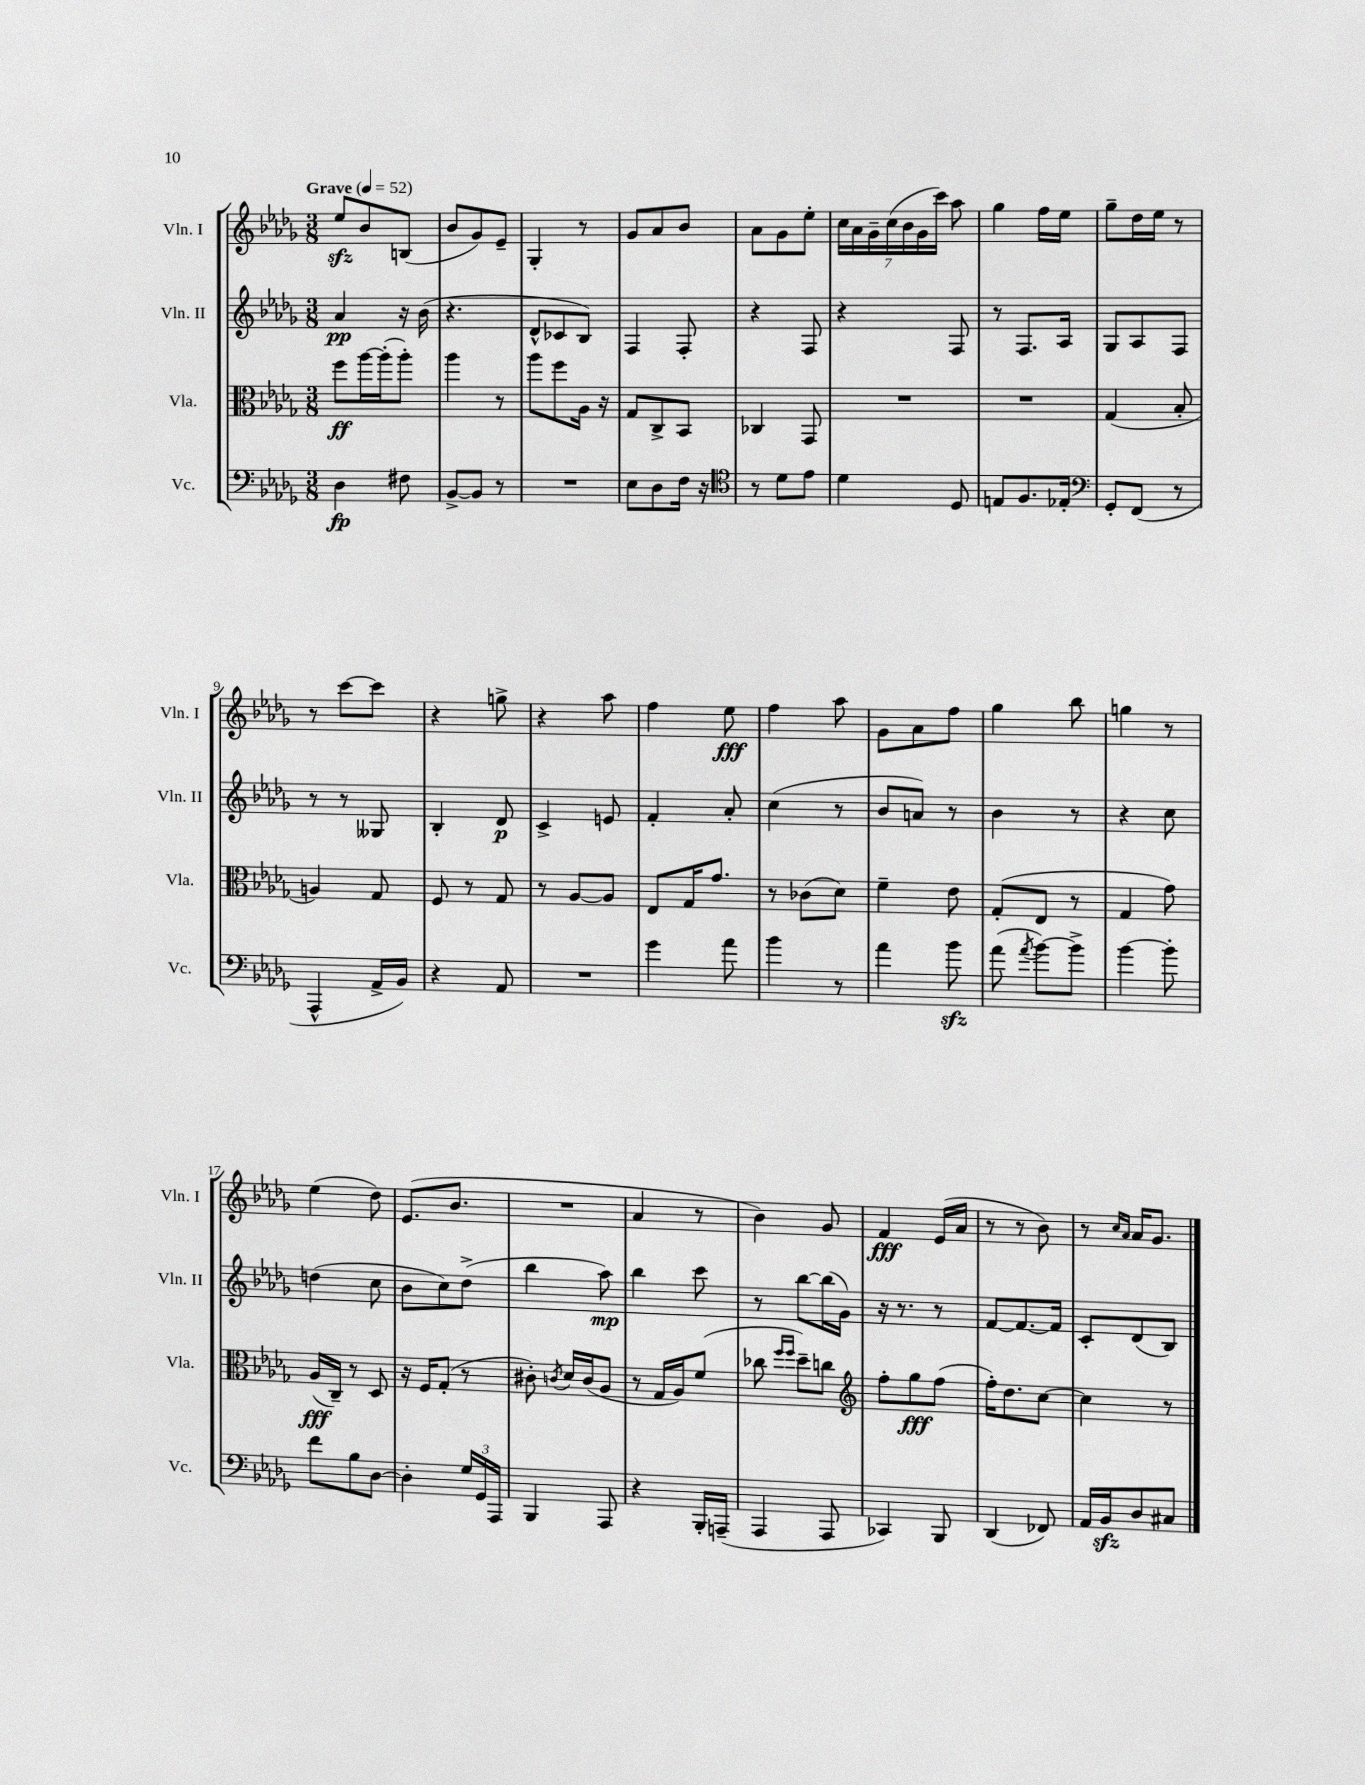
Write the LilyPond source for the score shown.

<<
\new StaffGroup <<
\new Staff = "s0" \with { instrumentName = "Vln. I" shortInstrumentName = "Vln. I" } {
    \clef treble \key des \major \numericTimeSignature \time 3/8 \tempo "Grave" 4 = 52
    \autoBeamOff ees''8[\sfz bes'8 b8]( |
    bes'8[ ges'8) ees'8]-- |
    ges4-. r8 |
    ges'8[ aes'8 bes'8] |
    aes'8[ ges'8 ees''8]-. |
    \tuplet 7/4 { c''16[ aes'16 ges'16-- c''16( bes'16 ges'16 c'''16]) } aes''8 |
    ges''4 f''16[ ees''16] |
    ges''8[-- des''16 ees''16] r8 |
    r8 c'''8[~ c'''8] |
    r4 g''8-> |
    r4 aes''8 |
    f''4 ees''8\fff |
    f''4 aes''8 |
    ges'8[ aes'8 f''8] |
    ges''4 bes''8 |
    g''4 r8 |
    ees''4( des''8) |
    ees'8.[( bes'8.] |
    R4. |
    aes'4 r8 |
    bes'4) ges'8 |
    f'4\fff ees'16[( aes'16] |
    r8 r8 bes'8) |
    r8 \grace { c''16[ aes'16] } aes'16[ ges'8.] \bar "|." |
}
\new Staff = "s1" \with { instrumentName = "Vln. II" shortInstrumentName = "Vln. II" } {
    \clef treble \key des \major \numericTimeSignature \time 3/8
    \autoBeamOff aes'4\pp r16 bes'16( |
    r4. |
    des'8[-^ ces'8 bes8]) |
    f4 f8-. |
    r4 f8 |
    r4 f8 |
    r8 f8.[ aes16] |
    ges8[ aes8 f8] |
    r8 r8 geses8 |
    bes4-. des'8\p |
    c'4-> e'8 |
    f'4-. aes'8-. |
    c''4( r8 |
    bes'8[ a'8]) r8 |
    bes'4 r8 |
    r4 c''8 |
    d''4( c''8 |
    bes'8[ c''8) des''8]->( |
    bes''4 aes''8\mp) |
    bes''4 c'''8 |
    r8 bes''8[~ bes''16( ges'16]) |
    r16 r8. r8 |
    f'8[~ f'8.~ f'16] |
    c'8[-. des'8( bes8]) \bar "|." |
}
\new Staff = "s2" \with { instrumentName = "Vla." shortInstrumentName = "Vla." } {
    \clef alto \key des \major \numericTimeSignature \time 3/8
    \autoBeamOff f''8[\ff aes''16~ aes''16-.( aes''8]-.) |
    aes''4 r8 |
    aes''8[ f''8 aes16] r16 |
    ges8[ c8-> bes,8] |
    ces4 ges,8 |
    R4. |
    R4. |
    ges4( bes8-. |
    a4) ges8 |
    f8 r8 ges8 |
    r8 aes8[~ aes8] |
    ees8[ ges16 ges'8.] |
    r8 ces'8[( des'8]) |
    f'4-- ees'8 |
    ges8[-.( ees8] r8 |
    ges4 ges'8) |
    aes16[\fff( c16]--) r8 des8 |
    r16 f16[ ges8]-.( r8 |
    cis'8-.) \acciaccatura { c'8 } des'16[ c'16( aes8] |
    r8 ges16[ aes16) f'8]( |
    ces''8 \grace { f''16[ f''16] } des''8[--) c''8] |
    \clef treble f''8[-. ges''8\fff f''8]( |
    f''16[-.) des''8. c''8]~ |
    c''4 r8 \bar "|." |
}
\new Staff = "s3" \with { instrumentName = "Vc." shortInstrumentName = "Vc." } {
    \clef bass \key des \major \numericTimeSignature \time 3/8
    \autoBeamOff des4\fp fis8 |
    bes,8[~-> bes,8] r8 |
    R4. |
    ees8[ des8 f16] r16 |
    \clef tenor r8 des'8[ ees'8] |
    des'4 des8 |
    e8[ f8. ees16]-. |
    \clef bass ges,8[-. f,8]( r8 |
    aes,,4-^ aes,16[-> bes,16]) |
    r4 aes,8 |
    R4. |
    ges'4 aes'8 |
    bes'4 r8 |
    aes'4 bes'8\sfz |
    aes'8( \acciaccatura { aes'8 } bes'8[~) bes'8]-> |
    bes'4~ bes'8-. |
    f'8[ bes8 des8]~ |
    des4-. \tuplet 3/2 { ges16[ ges,16 aes,,16] } |
    bes,,4 aes,,8 |
    r4 bes,,16[-. a,,16]--( |
    aes,,4 aes,,8 |
    ces,4) bes,,8 |
    des,4( fes,8) |
    aes,16[ bes,16\sfz des8 cis8] \bar "|." |
}
>>
>>
